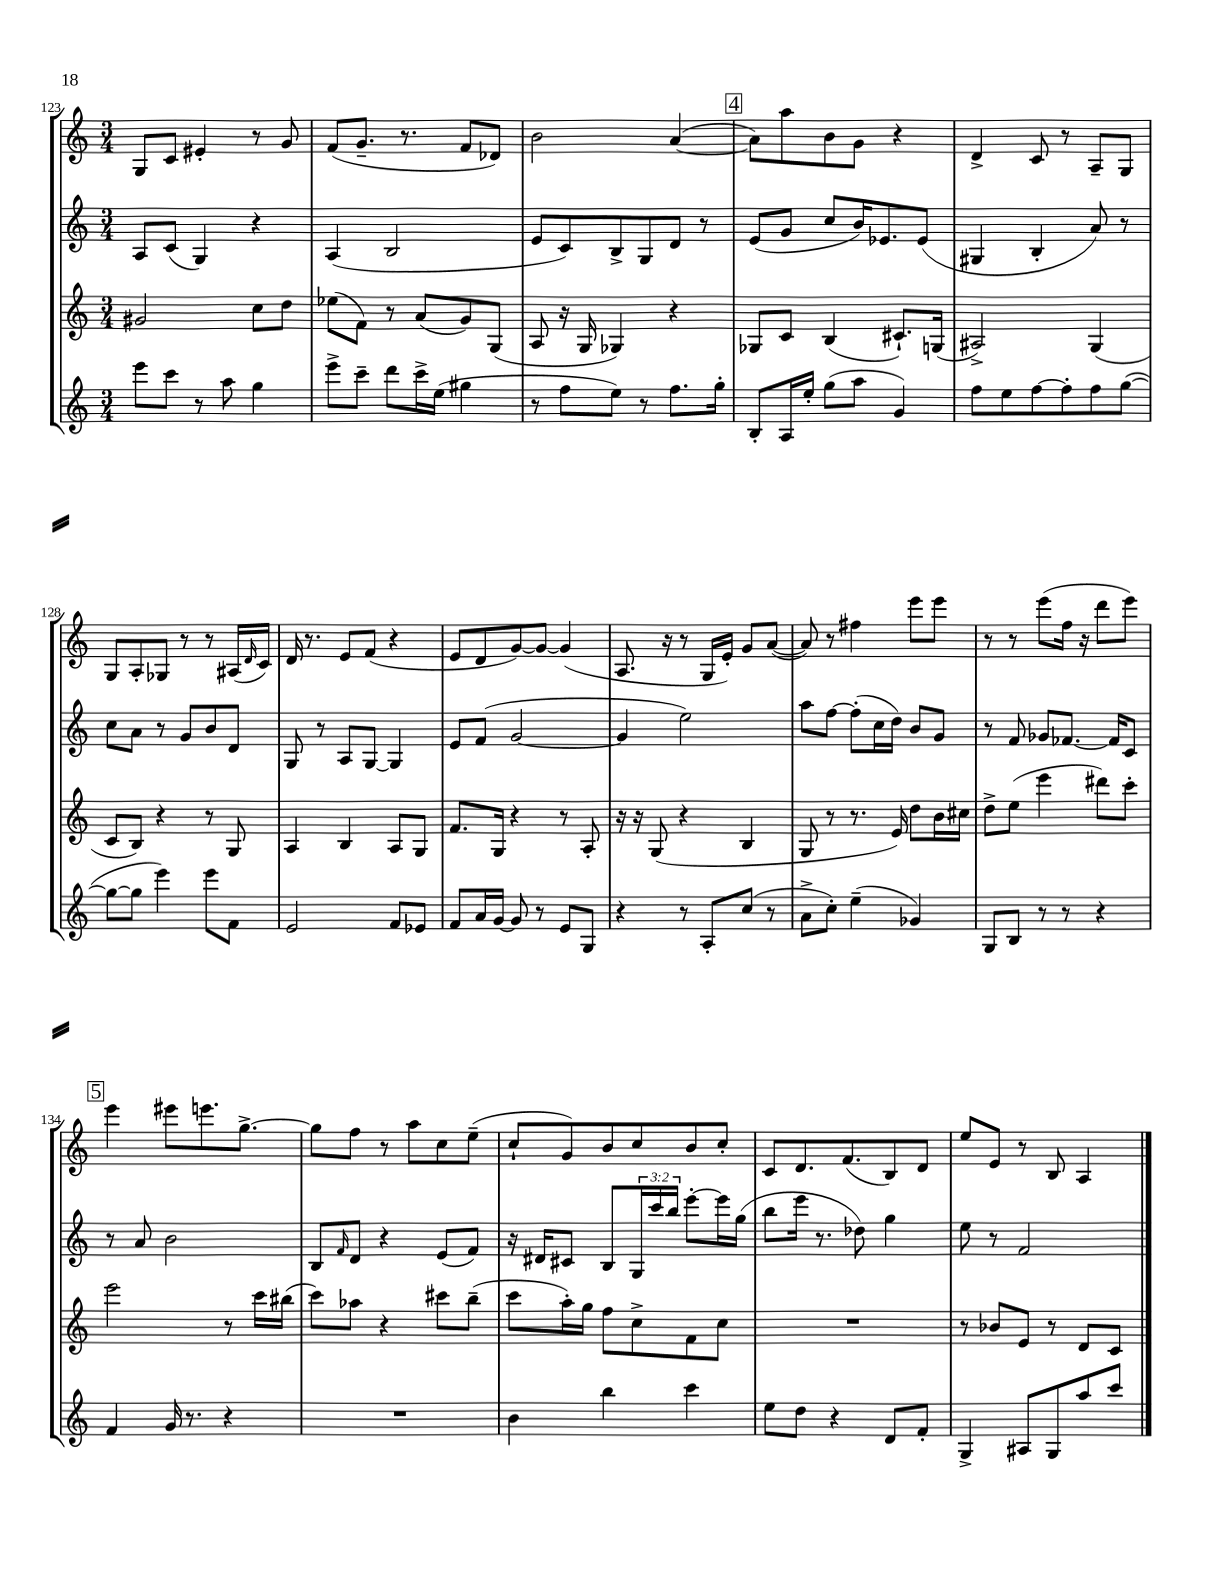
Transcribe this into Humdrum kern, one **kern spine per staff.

**kern	**kern	**kern	**kern
*staff4	*staff3	*staff2	*staff1
*clefG2	*clefG2	*clefG2	*clefG2
*k[]	*k[]	*k[]	*k[]
*M3/4	*M3/4	*M3/4	*M3/4
8eee\L	2g#/	8A/L	8G/L
8ccc\J	.	(8c/J	8c/J
8r	.	4G/)	4e#'/
8aa\	.	.	.
4gg\	8cc\L	4r	8r
.	8dd\J	.	8g/
=	=	=	=
8eee^\L	(8ee-\L	(4A/	(8f/L
8ccc~\J	8f\J)	.	8.g~/J
8ddd\L	8r	2B/	.
.	.	.	8.r
16ccc^\L	(8a/L	.	.
(16ee\JJ	.	.	.
4gg#\	8g/)	.	8f/L
.	(8G/J	.	8d-/J)
=	=	=	=
8r	8A/	8e/L	2b\
8ff\L	16r	8c/)	.
.	16G/	.	.
8ee\J)	4G-/)	8B^/	.
8r	.	8G/	.
8.ff\L	4r	8d/J	([4a/
.	.	8r	.
16gg'\Jk	.	.	.
=	=	=	=
8B'/L	8G-/L	(8e/L	8a\]L)
16A/L	8c/J	8g/J	8aa\
16ee'/JJ	.	.	.
(8gg\L	(4B/	8cc/L	8b\
8aa\J	.	16b/K)	8g\J
.	.	8.e-/	.
4g/)	8.c#`/L)	.	4r
.	.	(8e-/J	.
.	(16G/Jk	.	.
=	=	=	=
8ff\L	2A#^/)	4G#/	4d^/
8ee\	.	.	.
[8ff\	.	4B'/	8c/
8ff'\]	.	.	8r
8ff\	(4G/	8a/)	8A~/L
([8gg\J	.	8r	8G/J
=	=	=	=
8gg\_L	8c/L	8cc\L	8G/L
8gg\]J	8B/J)	8a\J	8A'/
4eee\)	4r	8r	8G-/J
.	.	8g/L	8r
8eee\L	8r	8b/	8r
8f\J	8G/	8d/J	(16A#/LL
.	.	.	16qqd/
.	.	.	16c/JJ)
=	=	=	=
2e/	4A/	8G/	16d/
.	.	.	8.r
.	.	8r	.
.	4B/	8A/L	8e/L
.	.	[8G/J	(8f/J
8f/L	8A/L	4G/]	4r
8e-/J	8G/J	.	.
=	=	=	=
8f/L	8.f/L	8e/L	8e/L
16a/L	.	(8f/J	8d/
[16g/JJ	16G/Jk	.	.
8g/]	4r	[2g/	[8g/)
8r	.	.	8g/_J
8e/L	8r	.	(4g/]
8G/J	8A'/	.	.
=	=	=	=
4r	16r	4g/]	8.A/
.	16r	.	.
.	(8G/	.	.
.	.	.	16r
8r	4r	2ee\)	8r
8A'/L	.	.	16G/LL
.	.	.	16e'/JJ)
(8cc/J	4B/	.	8g/L
8r	.	.	([8a/J
=	=	=	=
8a^\L	8G/	8aa\L	8a/])
8cc'\J)	8r	[8ff\J	8r
(4ee~\	8.r	(8ff'\]L	4ff#\
.	.	16cc\L	.
.	16e/)	16dd\JJ)	.
4g-/)	8dd\L	8b/L	8eee\L
.	16b\L	8g/J	8eee\J
.	16cc#\JJ	.	.
=	=	=	=
8G/L	8dd^\L	8r	8r
8B/J	(8ee\J	8f/	8r
8r	4eee\	8g-/L	(8eee\L
8r	.	[8.f-/J	16ff\Jk
.	.	.	16r
4r	8ddd#\L)	.	8ddd\L
.	.	16f-/]LK	.
.	8ccc'\J	8c/J	8eee\J)
=	=	=	=
4f/	2eee\	8r	4eee\
.	.	8a/	.
16g/	.	2b\	8eee#\L
8.r	.	.	.
.	.	.	8.eee\
4r	8r	.	.
.	.	.	[8.gg^\J
.	16ccc\LL	.	.
.	(16bb#\JJ	.	.
=	=	=	=
2.r	8ccc\L)	8B/L	8gg\]L
.	.	16qqf/	.
.	8aa-\J	8d/J	8ff\J
.	4r	4r	8r
.	.	.	8aa\L
.	8ccc#\L	(8e/L	8cc\
.	(8bb~\J	8f/J)	(8ee~\J
=	=	=	=
4b\	8ccc\L	16r	8cc`/L
.	.	16d#/LK	.
.	16aa'\L)	8c#/J	8g/)
.	16gg\JJ	.	.
4bb\	8ff\L	8B/L	8b/
.	8cc^\	24G/L	8cc/
.	.	24ccc/	.
.	.	24bb/JJ	.
4ccc\	8f\	[8eee'\L	8b/
.	8cc\J	16eee\]L	8cc'/J
.	.	(16gg\JJ	.
=	=	=	=
8ee\L	2.r	8bb\L	8c/L
8dd\J	.	16eee\Jk	8.d/
.	.	8.r	.
4r	.	.	.
.	.	.	(8.f/
.	.	8dd-\)	.
8d/L	.	4gg\	8B/)
8f'/J	.	.	8d/J
=	=	=	=
4G^/	8r	8ee\	8ee/L
.	8b-/L	8r	8e/J
8A#/L	8e/J	2f/	8r
8G/	8r	.	8B/
8aa/	8d/L	.	4A/
8ccc/J	8c/J	.	.
==	==	==	==
*-	*-	*-	*-
